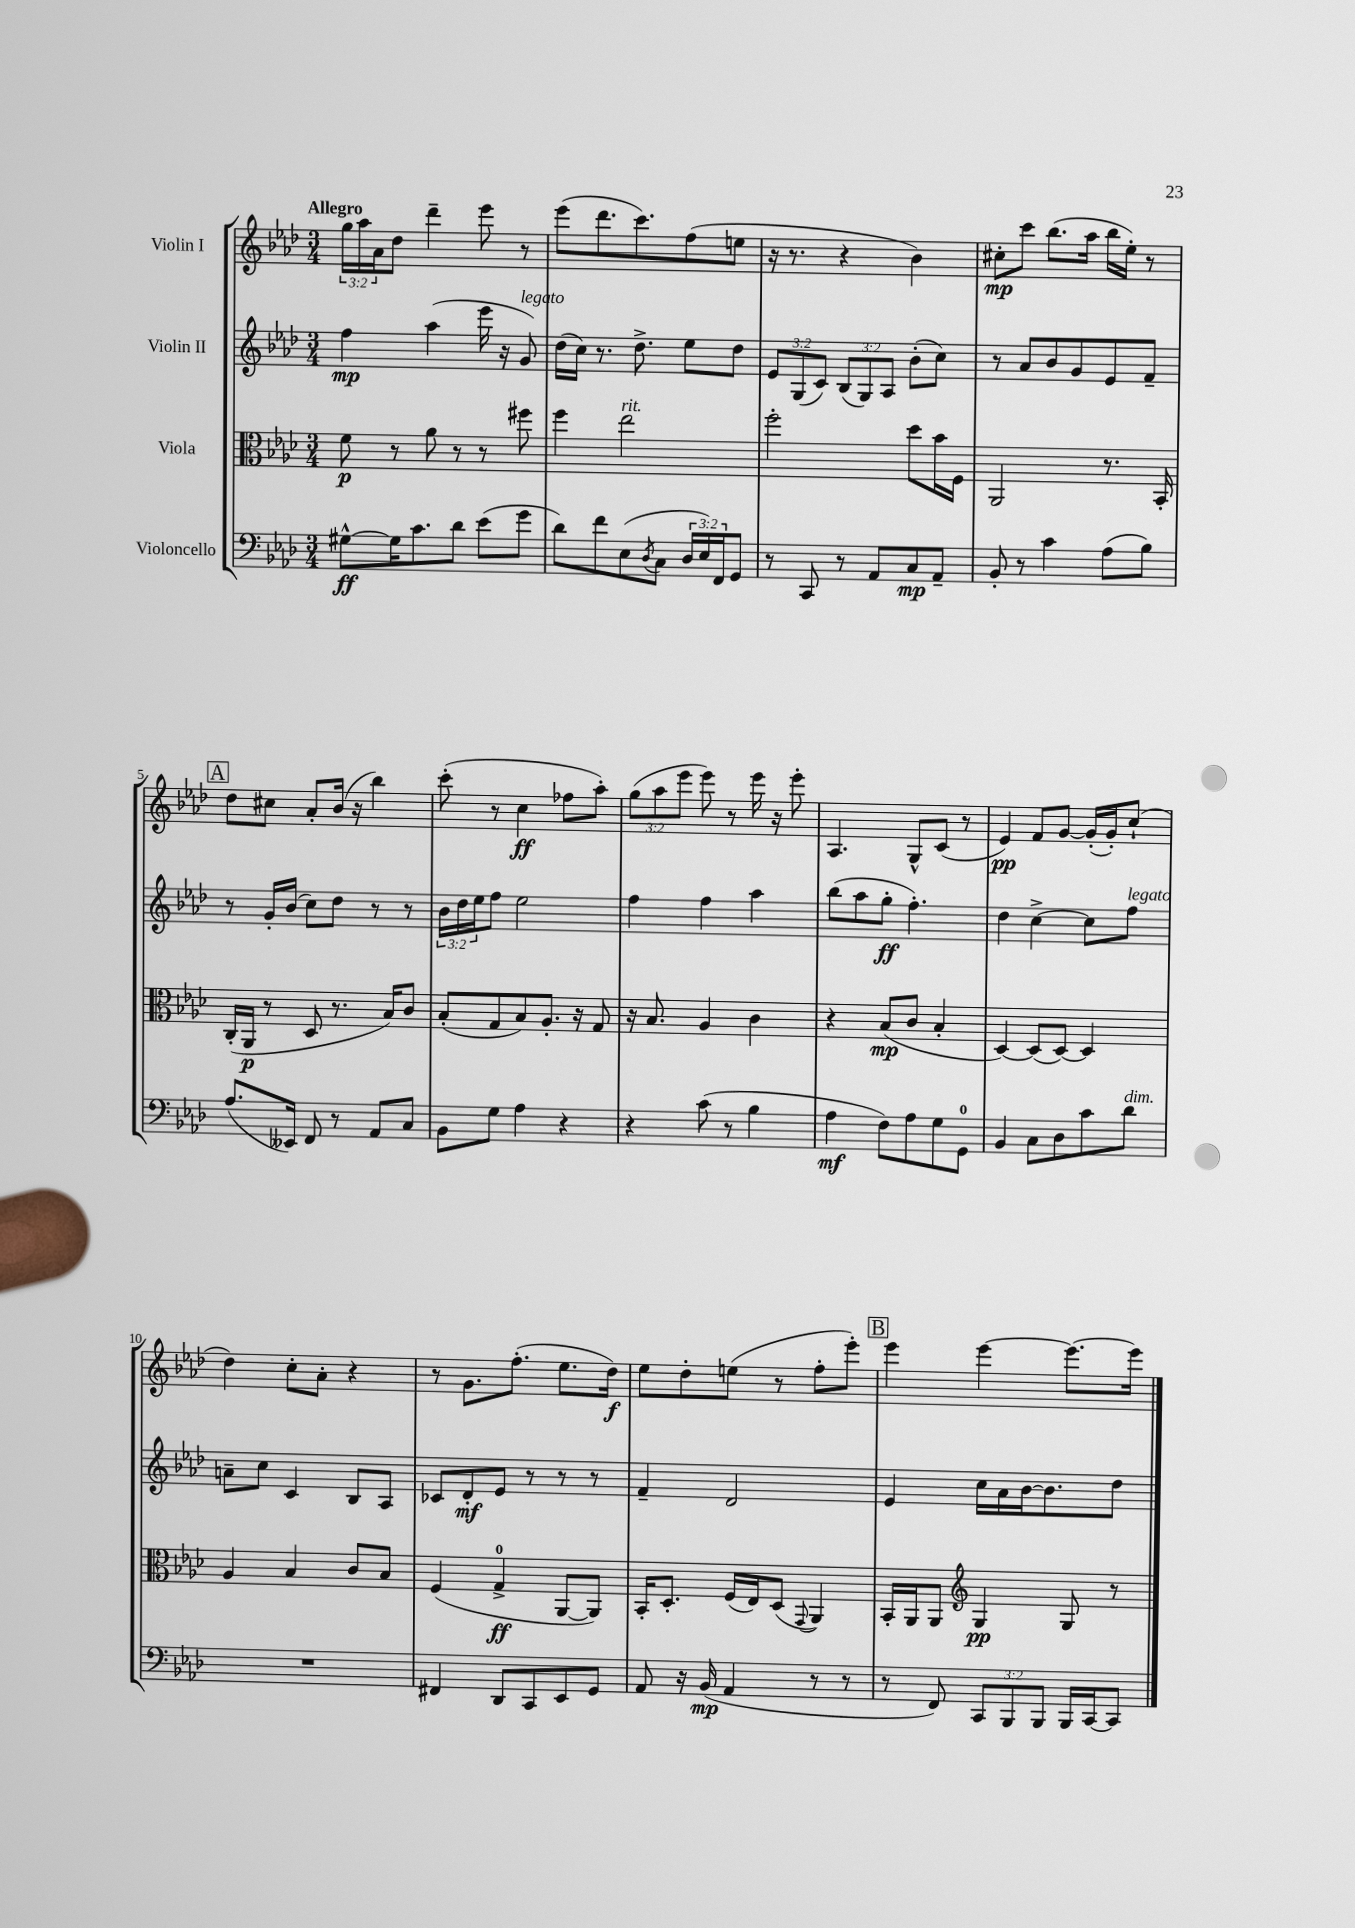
<<
\new StaffGroup <<
\new Staff = "s0" \with { instrumentName = "Violin I" } {
    \clef treble \key aes \major \numericTimeSignature \time 3/4 \override Staff.TupletNumber.text = #tuplet-number::calc-fraction-text \tempo "Allegro"
    \tuplet 3/2 { g''16 aes''16 aes'16 } des''8 des'''4-- ees'''8 r8 |
    ees'''8( des'''8. c'''8.) f''8( e''8 |
    r16 r8. r4 bes'4) |
    cis''8-.\mp c'''8 bes''8.( aes''16 bes''16 ees''16-.) r8 |
    \mark \markup { \box "A" } des''8 cis''8 aes'8-. bes'16( r16 bes''4) |
    c'''8-.( r8 c''4\ff fes''8 aes''8-.) |
    \tuplet 3/2 { g''8( aes''8 ees'''8 } ees'''8) r8 ees'''16 r16 ees'''8-. |
    aes4. g8-^ c'8( r8 |
    ees'4\pp) f'8 g'8~ g'16-.( g'16-.) c''8-!( |
    des''4) c''8-. aes'8-. r4 |
    r8 g'8. f''8.-.( ees''8. des''16\f) |
    ees''8 des''8-. e''8( r8 f''8-. ees'''8-.) |
    \mark \markup { \box "B" } ees'''4 ees'''4~ ees'''8.~ ees'''16 \bar "|." |
}
\new Staff = "s1" \with { instrumentName = "Violin II" } {
    \clef treble \key aes \major \numericTimeSignature \time 3/4 \override Staff.TupletNumber.text = #tuplet-number::calc-fraction-text
    f''4\mp aes''4( ees'''16 r16 g'8^\markup { \italic "legato" }) |
    des''16( c''16) r8. des''8.-> ees''8 des''8 |
    \tuplet 3/2 { ees'8 g8( c'8) } \tuplet 3/2 { bes8( g8) aes8 } bes'8-.( c''8) |
    r8 aes'8 bes'8 g'8 ees'8 f'8-- |
    \mark \markup { \box "A" } r8 g'16-. bes'16( c''8) des''8 r8 r8 |
    \tuplet 3/2 { bes'16 des''16 ees''16 } f''8 ees''2 |
    f''4 f''4 aes''4 |
    bes''8( aes''8 g''8-.\ff f''4.-.) |
    des''4 c''4~-> c''8 f''8^\markup { \italic "legato" } |
    a'8-- c''8 c'4 bes8 aes8 |
    ces'8 des'8-.\mf ees'8 r8 r8 r8 |
    f'4-- des'2 |
    \mark \markup { \box "B" } ees'4 c''16 aes'16 bes'16~ bes'8. des''8 \bar "|." |
}
\new Staff = "s2" \with { instrumentName = "Viola" } {
    \clef alto \key aes \major \numericTimeSignature \time 3/4
    f'8\p r8 aes'8 r8 r8 fis''8 |
    f''4 ees''2^\markup { \italic "rit." } |
    f''2-. des''8 bes'16 f16 |
    aes,2 r8. bes,16-. |
    \mark \markup { \box "A" } c16-.( aes,16\p r8 des8 r8. bes16) c'8 |
    bes8-.( g8 bes8) aes8.-. r16 g8 |
    r16 bes8. aes4 c'4 |
    r4 bes8\mp( c'8 bes4-. |
    des4~) des8( des8~) des4 |
    aes4 bes4 c'8 bes8 |
    f4( g4-0->\ff aes,8~ aes,8) |
    bes,16-. des8.-. f16( ees16) des8( \appoggiatura { g,8 } aes,4) |
    \mark \markup { \box "B" } bes,16-. aes,16 aes,8 \clef treble g4\pp g8 r8 \bar "|." |
}
\new Staff = "s3" \with { instrumentName = "Violoncello" } {
    \clef bass \key aes \major \numericTimeSignature \time 3/4 \override Staff.TupletNumber.text = #tuplet-number::calc-fraction-text
    gis8~-^\ff gis16 c'8. des'8 ees'8( g'8 |
    des'8) f'8 ees8( \acciaccatura { des8 } c8 \tuplet 3/2 { des16 ees16) f,16 } g,8 |
    r8 c,8 r8 aes,8 c8\mp aes,8-- |
    bes,8-. r8 c'4 aes8( bes8) |
    \mark \markup { \box "A" } aes8.( eeses,16) f,8 r8 aes,8 c8 |
    bes,8 g8 aes4 r4 |
    r4 c'8( r8 bes4 |
    aes4\mf f8) aes8 g8 g,8-0 |
    bes,4 c8 des8 c'8 des'8^\markup { \italic "dim." } |
    R2. |
    fis,4 des,8 c,8 ees,8 g,8 |
    aes,8 r16 bes,16\mp( aes,4 r8 r8 |
    \mark \markup { \box "B" } r8 f,8) \tuplet 3/2 { c,8 bes,,8 bes,,8 } bes,,16 c,16~ c,8 \bar "|." |
}
>>
>>
